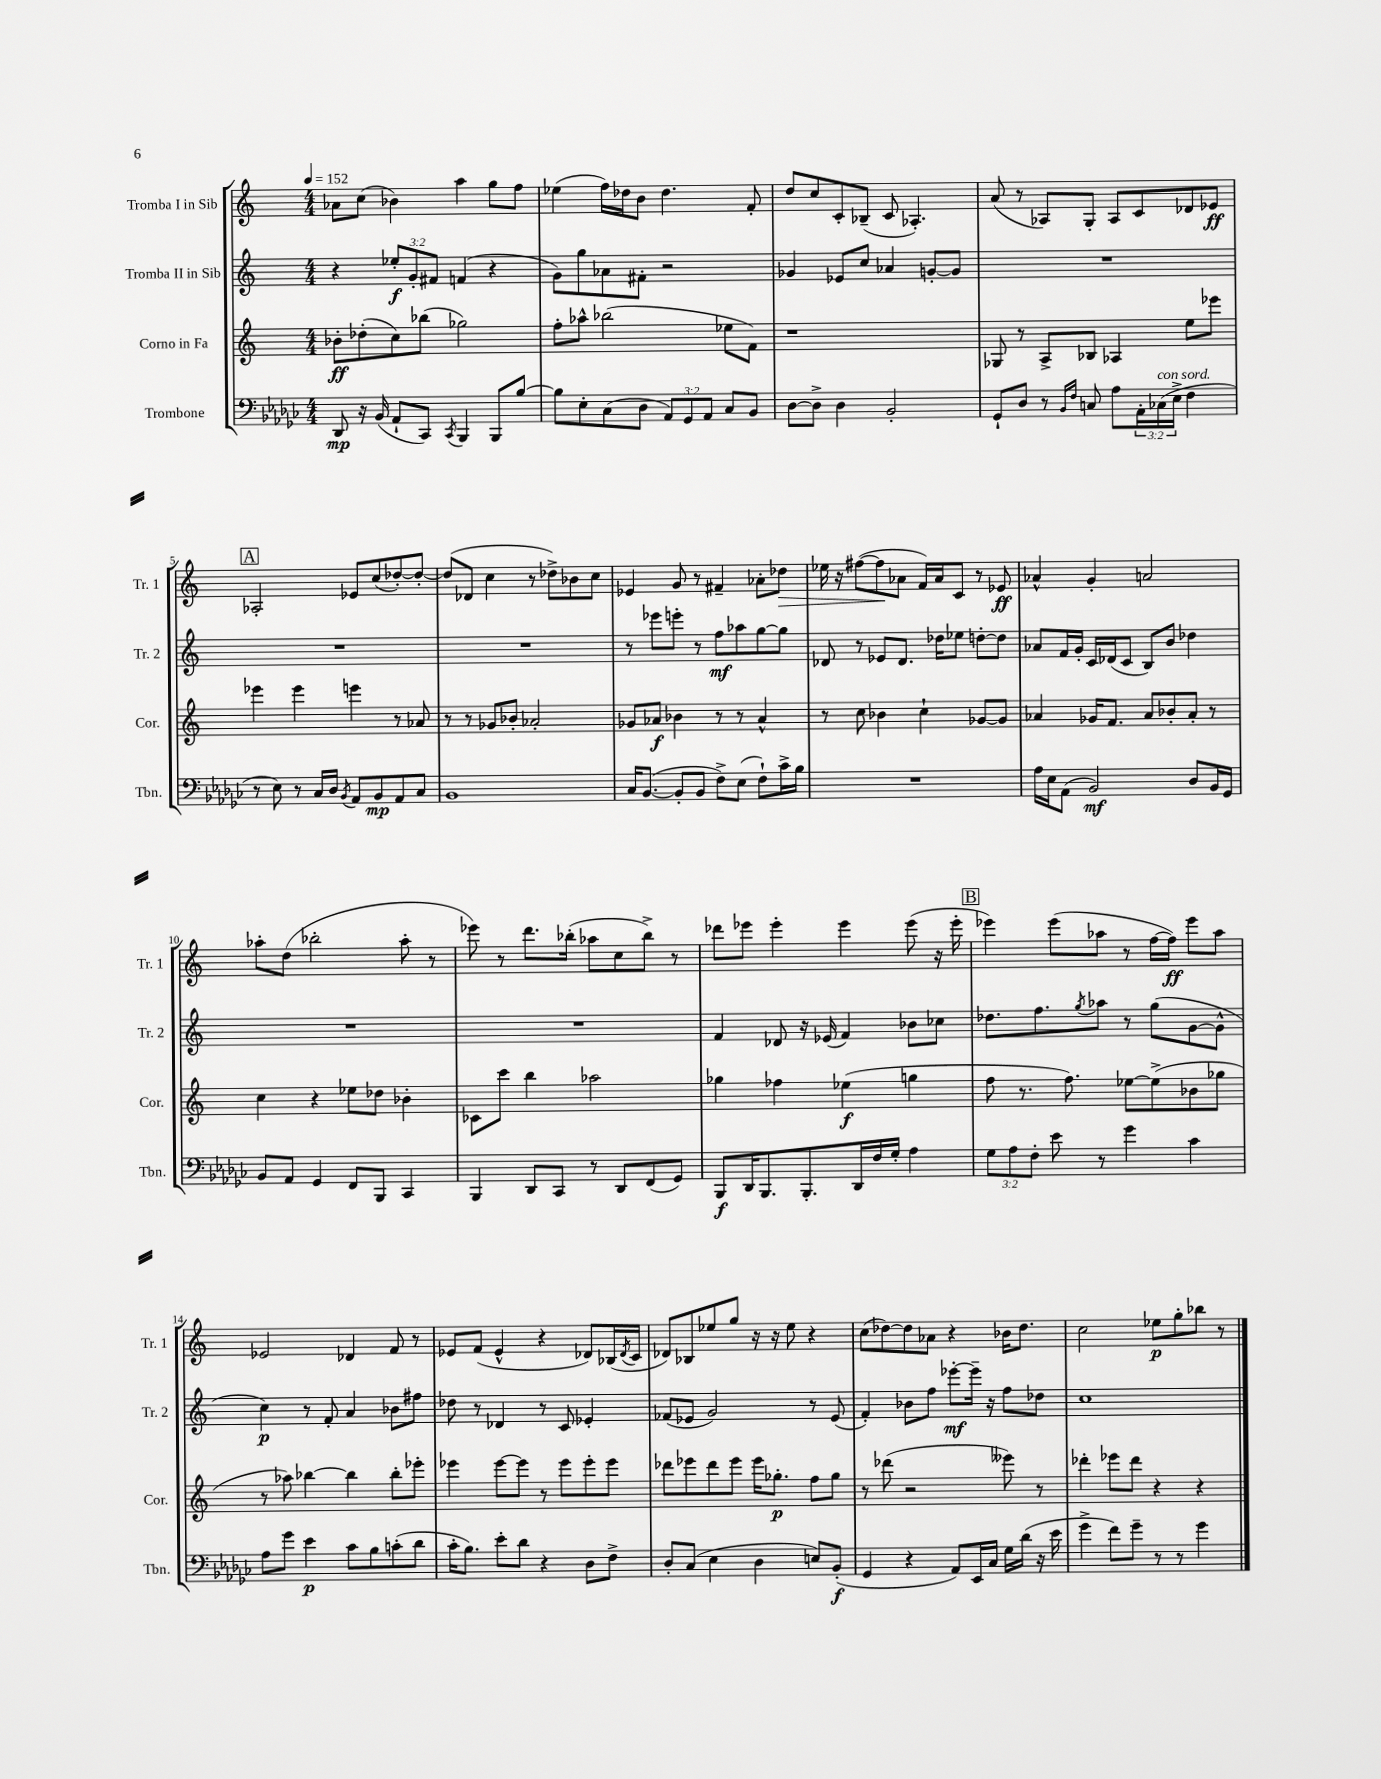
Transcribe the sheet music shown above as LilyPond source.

<<
\new StaffGroup <<
\new Staff = "s0" \with { instrumentName = "Tromba I in Sib" shortInstrumentName = "Tr. 1" } {
    \clef treble \key c \major \numericTimeSignature \time 4/4 \tempo 4 = 152
    aes'8 c''8( bes'4) a''4 g''8 f''8 |
    ees''4( f''16) des''16 b'8 des''4. f'8-. |
    d''8 c''8 c'8-. bes8--( c'8 aes4.-.) |
    a'8( r8 aes8) g8-. aes8 c'8 des'8 ees'8\ff |
    \mark \markup { \box "A" } aes2-. ees'8 c''8( des''8~-.) des''8~-. |
    des''8( des'8 c''4 r8 des''8->) bes'8 c''8 |
    ees'4 g'8 r8 fis'4-- aes'8-. des''8\> |
    ees''16 r16 fis''8~( fis''8\! aes'8 f'16) aes'16 c'8 r8 ees'8\ff |
    aes'4-^ g'4-. a'2 |
    aes''8-. d''8( bes''2-. aes''8-. r8 |
    ees'''8) r8 d'''8. bes''16-.( aes''8 c''8 bes''8->) r8 |
    des'''8 ees'''8 ees'''4-. ees'''4 ees'''8( r16 ees'''16-. |
    \mark \markup { \box "B" } ees'''4) ees'''8( aes''8 r8 f''16~ f''16\ff) ees'''8 aes''8 |
    ees'2 des'4 f'8 r8 |
    ees'8 f'8( ees'4-^ r4 des'8) bes16( \acciaccatura { des'8 } c'16 |
    des'8) bes8 ees''8 g''8 r16 r16 ees''8 r4 |
    c''8( des''8~) des''8 aes'8 r4 bes'16 des''8. |
    c''2 ees''8\p g''8-. bes''8 r8 \bar "|." |
}
\new Staff = "s1" \with { instrumentName = "Tromba II in Sib" shortInstrumentName = "Tr. 2" } {
    \clef treble \key c \major \numericTimeSignature \time 4/4 \override Staff.TupletNumber.text = #tuplet-number::calc-fraction-text
    r4 \tuplet 3/2 { ees''8-.\f g'8-. fis'8 } f'4( r4 |
    g'8) g''8 aes'8 fis'8-. r2 |
    ges'4 ees'8 c''8 aes'4 g'8~-. g'8 |
    R1 |
    \mark \markup { \box "A" } R1 |
    R1 |
    r8 ees'''8 e'''8-. r8 f''8\mf aes''8 g''8~ g''8 |
    des'8 r8 ees'8 des'8. des''16 ees''8 d''8~-. d''8 |
    aes'8 f'16 g'16-. c'16 des'16( c'8 b8) b'8 des''4 |
    R1 |
    R1 |
    f'4 des'8 r16 ees'16( f'4) bes'8 ces''8 |
    \mark \markup { \box "B" } des''8. f''8. \acciaccatura { g''8 } aes''8 r8 g''8( g'8~ g'8-^ |
    c''4\p) r8 f'8-. a'4 bes'8 fis''8 |
    des''8 r8 des'4 r8 c'8 ees'4-. |
    fes'8( ees'8 g'2) r8 ees'8( |
    f'4-.) bes'8 f''8 ees'''8~-.\mf ees'''16-- r16 f''8 des''8 |
    c''1 \bar "|." |
}
\new Staff = "s2" \with { instrumentName = "Corno in Fa" shortInstrumentName = "Cor." } {
    \clef treble \key c \major \numericTimeSignature \time 4/4
    bes'8-.\ff des''8-.( c''8) bes''8( ges''2) |
    f''8-. aes''8-^ bes''2( ees''8 f'8) |
    r1 |
    ges8 r8 a8-> bes8 aes4 e''8 ees'''8 |
    \mark \markup { \box "A" } ees'''4 ees'''4 e'''4 r8 aes'8 |
    r8 r8 ges'8 bes'8-. aes'2-. |
    ges'8 aes'8\f bes'4 r8 r8 aes'4-^ |
    r8 c''8 bes'4 c''4-! ges'8~ ges'8 |
    aes'4 ges'16 f'8. aes'8 bes'8-. aes'8-. r8 |
    c''4 r4 ees''8 des''8 bes'4-. |
    ces'8 c'''8 b''4 aes''2 |
    ges''4 fes''4 ees''4\f( g''4 |
    \mark \markup { \box "B" } f''8 r8. f''8.) ees''8~ ees''8->( bes'8 ges''8 |
    r8 aes''8) bes''4~ bes''4 bes''8-. ees'''8-. |
    ees'''4 ees'''8~ ees'''8 r8 ees'''8 ees'''8-. ees'''8 |
    des'''8 ees'''8 des'''8 ees'''8 ees'''16 ges''8.-.\p f''8 ges''8 |
    r8 des'''8( r2 eeses'''8) r8 |
    des'''4-. ees'''8 des'''8 r4 r4 \bar "|." |
}
\new Staff = "s3" \with { instrumentName = "Trombone" shortInstrumentName = "Tbn." } {
    \clef bass \key ges \major \numericTimeSignature \time 4/4 \override Staff.TupletNumber.text = #tuplet-number::calc-fraction-text
    des,8\mp r16 bes,16( aes,8-! ces,8) \acciaccatura { ces,8 } bes,,4 bes,,8 bes8~ |
    bes8 ees8-. ces8( des8 \tuplet 3/2 { aes,8) ges,8 aes,8 } ces8 bes,8 |
    des8~ des8-> des4 bes,2-. |
    ges,8-! des8 r8 \grace { bes,16 f16 } c8 aes8 \tuplet 3/2 { aes,16-. ces16^\markup { \italic "con sord." }( ees16-> } f4 |
    \mark \markup { \box "A" } r8 ees8) r8 ces16 des16 \acciaccatura { bes,8 } aes,8 bes,8\mp aes,8 ces8 |
    bes,1 |
    ces16 bes,8.~( bes,8-. bes,8 f8->) ees8( f8-!) ces'16-> bes16 |
    R1 |
    aes16 ees16 aes,8( bes,2\mf) des8 bes,16 ges,16 |
    bes,8 aes,8 ges,4 f,8 bes,,8 ces,4 |
    bes,,4 des,8 ces,8 r8 des,8 f,8( ges,8) |
    bes,,8\f des,16 bes,,8. bes,,8.-. des,16 f16 ges16-. aes4 |
    \mark \markup { \box "B" } \tuplet 3/2 { ges8 aes8 f8-. } ees'8 r8 ges'4 ces'4 |
    aes8 ges'8 ees'4\p ces'8 bes8 c'8-.( des'8 |
    ces'16-. bes8.) ees'8-. des'8 r4 des8 f8-> |
    des8-. ces8( ees4 des4 e8) bes,8-.\f( |
    ges,4 r4 aes,8) ees,16 ces16 ges16 des'16( r16 ees'16 |
    ges'4-> f'8) ges'8-- r8 r8 ges'4 \bar "|." |
}
>>
>>
